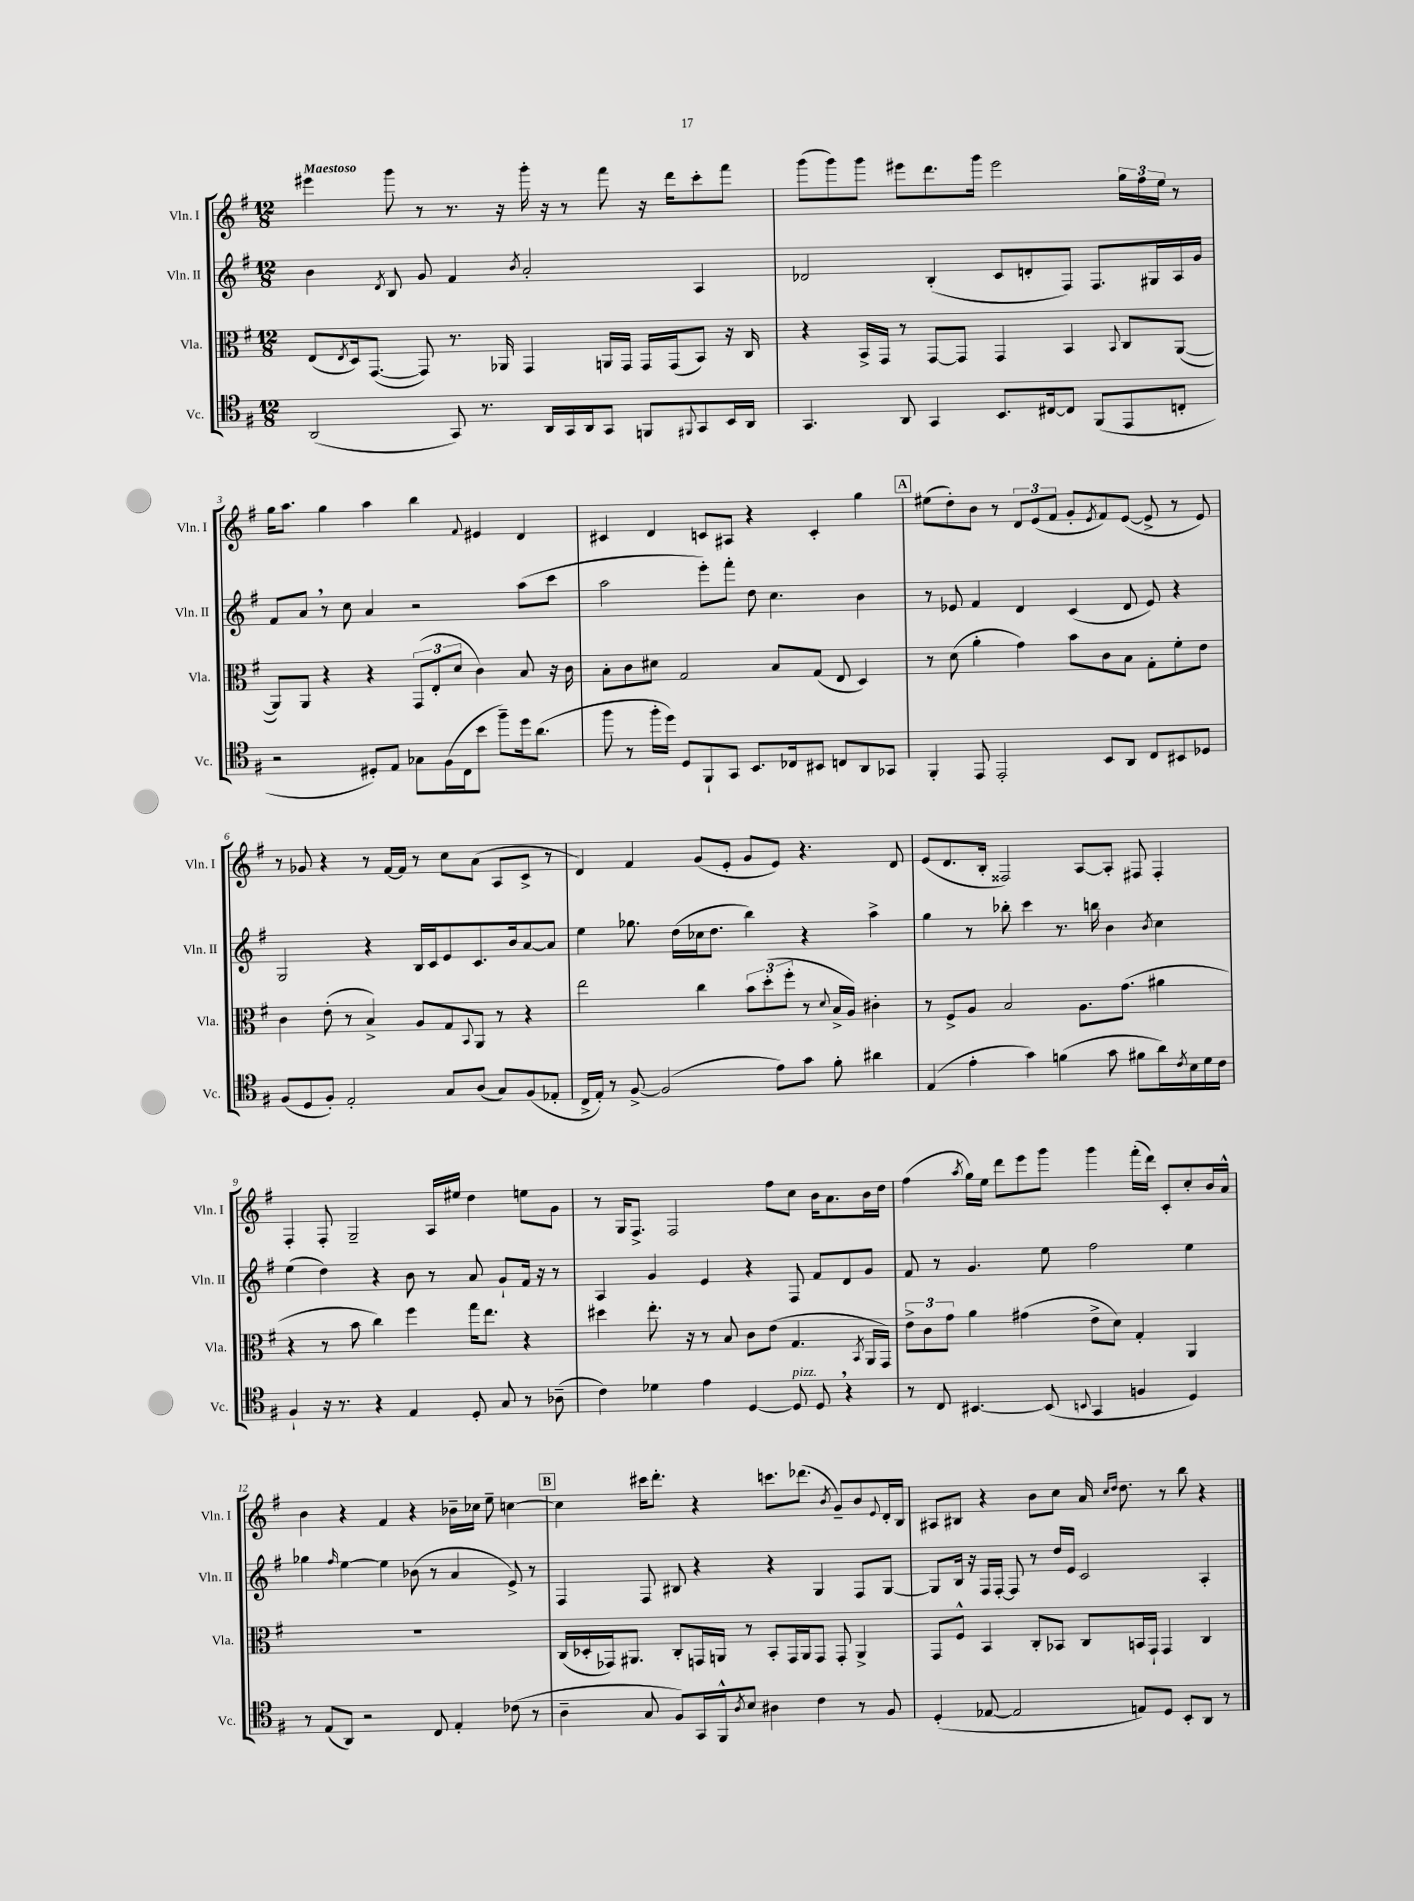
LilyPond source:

<<
\new StaffGroup <<
\new Staff = "s0" \with { instrumentName = "Vln. I" shortInstrumentName = "Vln. I" } {
    \clef treble \key g \major \numericTimeSignature \time 12/8 \tempo "Maestoso"
    eis'''4 g'''8 r8 r8. r16 g'''16-. r16 r8 fis'''8 r16 d'''16 c'''8-. fis'''8 |
    g'''8( g'''8) g'''8 eis'''8 d'''8. g'''16 eis'''2 \tuplet 3/2 { g''16 fis''16 e''16 } r8 |
    g''16 a''8. g''4 a''4 b''4 \appoggiatura { fis'8 } eis'4 d'4 |
    cis'4 d'4 c'8 ais8 r4 c'4-. g''4 |
    \mark \markup { \box "A" } eis''8( d''8-.) b'8 r8 \tuplet 3/2 { d'8 e'8( fis'8 } g'8-. \acciaccatura { e'8 } fis'8) e'8~( e'8-> r8 e'8) |
    r8 ges'8 r4 r8 fis'16~ fis'16 r8 c''8 a'8( a8 c'8-> r8 |
    d'4) fis'4 g'8( e'8-. g'8 e'8) r4. d'8 |
    e'8( d'8. b16-. fisis2) a8~ a8-. fis8 fis4-. |
    fis4-. fis8-. g2-- a16 eis''16 d''4 e''8 g'8 |
    r8 g16 fis8.-> fis2 fis''8 c''8 b'16 a'8. b'16 d''16 |
    fis''4( \acciaccatura { a''8 } g''16) e''16 d'''8 e'''8 g'''8 g'''4 fis'''16-.( d'''16) c'8-. c''8-. b'16 a'16-^ |
    b'4 r4 fis'4 r4 bes'16-- ces''16 e''8-- c''4~ |
    \mark \markup { \box "B" } c''4 cis'''16 d'''8.-. r4 c'''8. des'''8.( \acciaccatura { b'8 } g'8--) b'8 \appoggiatura { e'8 } d'16-. b16 |
    ais8 bis8 r4 b'8 c''8 a'16 \grace { c''16 d''16 } d''8. r8 b''8 r4 \bar "|." |
}
\new Staff = "s1" \with { instrumentName = "Vln. II" shortInstrumentName = "Vln. II" } {
    \clef treble \key g \major \numericTimeSignature \time 12/8
    b'4 \acciaccatura { d'8 } b8 g'8 fis'4 \acciaccatura { b'8 } a'2-. a4 |
    des'2 b4-.( c'8 d'8-. fis8) fis8. gis16 a16 g'16 |
    fis'8 a'8 \breathe r8 c''8 a'4 r2 a''8( c'''8 |
    a''2 e'''8-.) fis'''8-. d''8 c''4. b'4 |
    \mark \markup { \box "A" } r8 ees'8 fis'4 d'4 c'4( d'8 ees'8) r4 |
    g2 r4 b16 c'16 e'8 c'8. b'16 a'8~ a'8 |
    e''4 ges''8. d''16( ces''16 d''8. b''4) r4 a''4-> |
    g''4 r8 bes''8-. c'''4 r8. b''16 b'4 \acciaccatura { b'8 } c''4 |
    e''4( d''4) r4 b'8 r8 a'8 g'8-! fis'16 r16 r8 |
    a4 g'4 e'4 r4 fis8 fis'8 d'8 g'8 |
    fis'8 r8 g'4. e''8 fis''2 e''4 |
    ges''4 \grace { fis''16 } e''4~ e''4 bes'8( r8 a'4 e'8->) r8 |
    \mark \markup { \box "B" } fis4 fis8 bis8 r4 r4 g4 fis8 g8~ |
    g8 b16 r16 fis16 fis16~-. fis8 r8 d''16 e'16 c'2 a4-. \bar "|." |
}
\new Staff = "s2" \with { instrumentName = "Vla." shortInstrumentName = "Vla." } {
    \clef alto \key g \major \numericTimeSignature \time 12/8
    e8( \acciaccatura { e8 } d16) g,8.~( g,8) r8. aes,16 g,4 a,16 g,16 g,16 g,16( b,8) r16 c16 |
    r4 b,16-> g,16 r8 g,8~ g,8 g,4 b,4 \appoggiatura { b,8 } c8 a,8~( |
    a,8) a,8 r4 r4 \tuplet 3/2 { g,8( e8-. d'8 } c'4) b8 r16 c'16 |
    b8-. c'8 dis'8 g2 b8 g8( e8 d4) |
    \mark \markup { \box "A" } r8 d'8( a'4-. g'4) b'8 c'8 b8 g8-. fis'8-. e'8 |
    c'4 e'8-.( r8 b4->) a8 g8 \appoggiatura { b,8 } a,8 r8 r4 |
    e''2 c''4 \tuplet 3/2 { b'8 d''8-.( fis''8-. } r8 \appoggiatura { d'8 } b16-> a16) cis'4-. |
    r8 fis8-> a8 b2 a8. g'8.( ais'4 |
    r4 r8 b'8 c''4) fis''4 g''16 e''8. r4 |
    dis''4 e''8.-. r16 r8 b8 c'8 e'8( g4. \acciaccatura { b,8 } a,16 g,16) |
    \tuplet 3/2 { e'8-> c'8 g'8 } a'4 gis'4( e'8-> d'8) g4-. a,4 |
    R1. |
    \mark \markup { \box "B" } c16( des16-. ges,16) ais,8. c8-. g,16 a,16 r8 b,8-. g,16 a,16 g,8 g,8-. a,4-> |
    g,8 fis8-^ b,4 c8-. bes,8 c8 b,16 g,16-! g,4 c4 \bar "|." |
}
\new Staff = "s3" \with { instrumentName = "Vc." shortInstrumentName = "Vc." } {
    \clef tenor \key g \major \numericTimeSignature \time 12/8
    a,2( g,8) r8. a,16 g,16 a,16 g,8 f,8 \appoggiatura { fis,8 } g,8 b,16 a,16 |
    g,4. a,8 g,4 b,8. cis16~ cis8 fis,8( e,8 c8-. |
    r2 dis8-.) e8 ges8 fis16( c16 b'8 fis''8--) d''16 a'8.( |
    fis''8 r8 fis''16-. d''16) d8 fis,8-! g,8 b,8. ces16 bis,8 c8 a,8 ges,8 |
    \mark \markup { \box "A" } fis,4-. e,8 e,2-. b,8 a,8 c8 bis,8 des8 |
    fis8( d8 fis8-.) e2-. g8 a8( g8) fis8( ees8-. |
    c16-> e16-.) r8 fis8~-> fis2( e'8) g'8 fis'8-. ais'4 |
    e4( e'4-. g'4) f'4( g'8 fis'8 a'16) \acciaccatura { c'8 } b16 d'16 c'16 |
    fis4-! r16 r8. r4 e4 d8-. g8 r8 aes8--( |
    c'4) des'4 e'4 d4~ d8^\markup { \italic "pizz." } d8 \breathe r4 |
    r8 c8 bis,4.~ bis,8( \appoggiatura { b,8 } g,4 f4 d4) |
    r8 e8( a,8) r2 c8 e4-. ces'8( r8 |
    \mark \markup { \box "B" } a4-- g8 fis8) g,16 fis,16-^ \acciaccatura { a8 } b8 ais4 c'4 r8 fis8 |
    d4-.( ees8~ ees2 e8) d8 b,8-. a,8 r8 \bar "|." |
}
>>
>>
